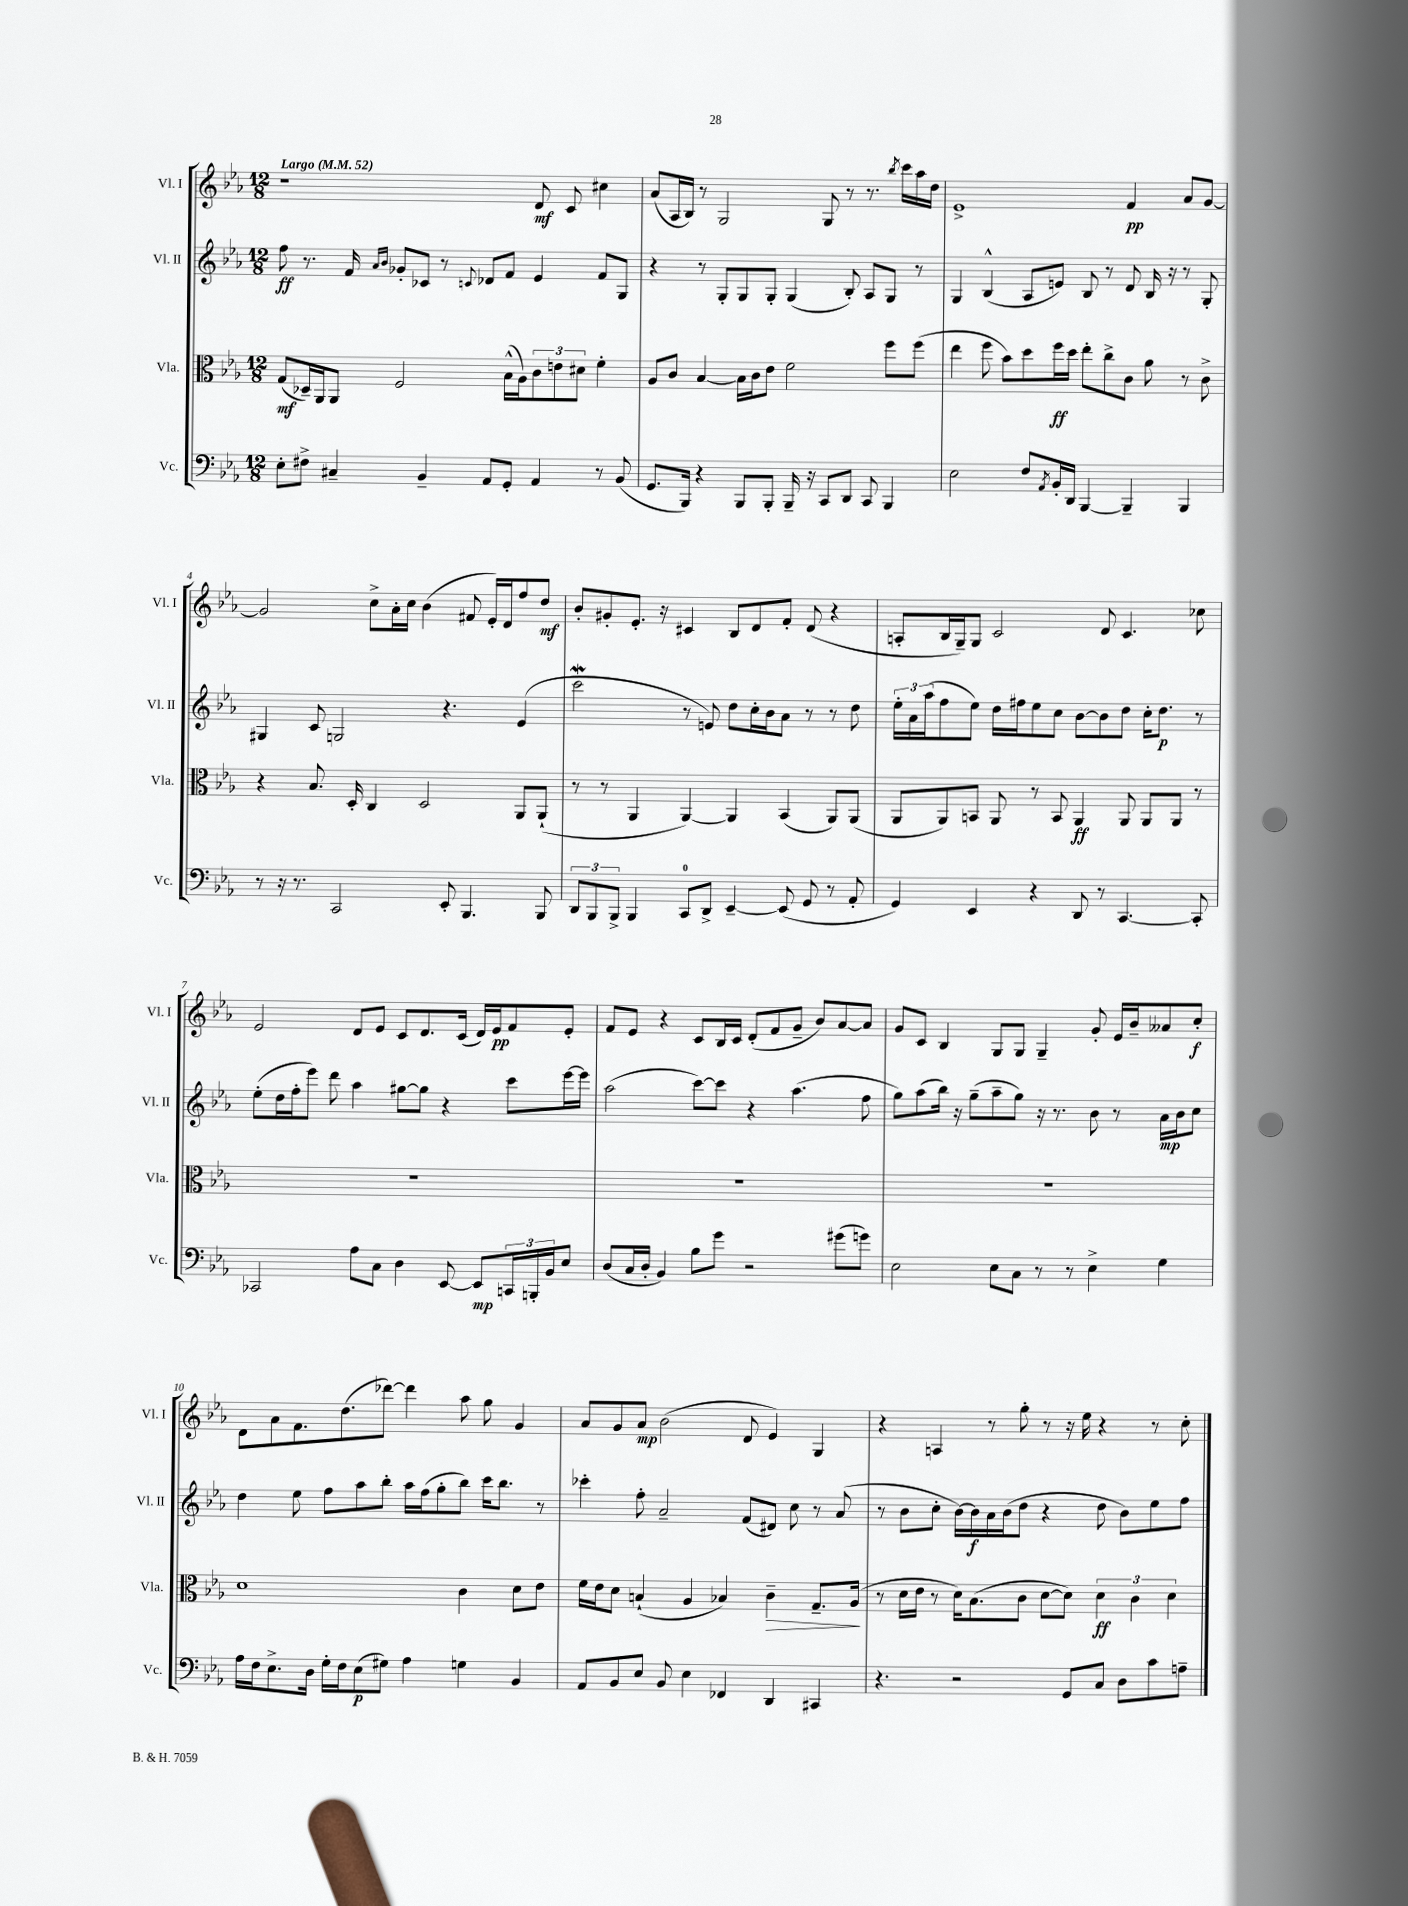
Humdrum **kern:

**kern	**kern	**kern	**kern
*staff4	*staff3	*staff2	*staff1
*clefF4	*clefC3	*clefG2	*clefG2
*k[b-e-a-]	*k[b-e-a-]	*k[b-e-a-]	*k[b-e-a-]
*M12/8	*M12/8	*M12/8	*M12/8
*MM52	*MM52	*MM52	*MM52
8E-'	(8G	8ff	1r
8F#^	16D-~)	8.r	.
.	16AA-	.	.
4C#~	8AA-	.	.
.	.	16f	.
.	.	16qqa-	.
.	.	16qqb-	.
.	2F	8g-'	.
4BB-~	.	8c-	.
.	.	8r	.
.	.	8qqc	.
8AA-	.	8d-	.
8GG'	(16B-^^	8f	.
.	16A-)	.	.
4AA-	12c	4e-	8d
.	12e	.	.
.	.	.	8c
.	12d#	.	.
8r	4f'	8f	4cc#
(8BB-	.	8G	.
=	=	=	=
8.GG	8A-	4r	(8a-
.	8c	.	16A-
16BBB-)	.	.	16B-)
4r	[4B-	8r	8r
.	.	8G'	2G
8BBB-	16B-]	8G	.
.	16c	.	.
8BBB-'	8e-	8G'	.
16BBB-~	2f	(4G	.
16r	.	.	.
8CC	.	.	8G
8DD	.	8B-')	8r
8CC	.	8A-	8.r
4BBB-	8ff	8G	.
.	.	.	8qbb-
.	.	.	16ccc
.	(8ff	8r	16aa-
.	.	.	16dd
=	=	=	=
2E-	4ee-	4G	1e-^
.	8ff	(4B-^^	.
.	8b-)	.	.
8F	8dd	8A-	.
8qAA-	.	.	.
16BB-'	16ff	8e)	.
16DD	16dd	.	.
[4BBB-	8ee-'	8B-	.
.	8cc^	8r	.
4BBB-~]	8c	8d	4f
.	8a-	16B-	.
.	.	16r	.
4BBB-	8r	8r	8a-
.	8c^	8G'	[8g
=	=	=	=
8r	4r	4G#	2g]
16r	.	.	.
8.r	.	.	.
.	8.B-	8c	.
2CC	.	2G	.
.	16D'	.	.
.	4C	.	8cc^
.	.	.	16a-'
.	.	.	16cc
.	2D	.	(4b-
8EE-'	.	4.r	.
4.BBB-	.	.	8f#
.	.	.	16e-')
.	.	.	16d
.	8AA-	(4e-	8ff
8BBB-	(8AA-`	.	8dd
=	=	=	=
12DD	8r	2ccc	8b-'
12BBB-	.	.	.
.	8r	.	8g#'
12BBB-^	.	.	.
4BBB-	4AA-	.	8.e-'
.	.	.	16r
8CC	[4AA-)	8r	4c#
8DD^	.	8e)	.
[4EE-~	4AA-]	8dd	8B-
.	.	16cc'	8d
.	.	16b-	.
(8EE-]	(4BB-	8a-	8f'
8GG	.	8r	(8d
8r	8AA-)	8r	4r
8AA-'	(8AA-	8dd	.
=	=	=	=
4GG)	8AA-	24ee-'	8A'
.	.	24a-	.
.	.	(24aa-	.
.	8AA-)	8ff	16B-
.	.	.	16G~)
4EE-	8BB	8ee-)	8G
.	8AA-	16dd	2c
.	.	16ff#	.
4r	8r	8ee-	.
.	8BB	8cc	.
8DD	4AA-	[8b-	.
8r	.	8b-]	8d
[4.CC	8AA-	8dd	4.c
.	8AA-	16cc'	.
.	.	8.dd	.
.	8AA-	.	.
8CC']	8r	8r	8cc-
=	=	=	=
2CC-	1.r	(8ee-'	2e-
.	.	16dd	.
.	.	16ff'	.
.	.	8eee-)	.
.	.	8ddd	.
8A-	.	4aa-	8d
8C	.	.	8e-
4D	.	[8gg#	8c
.	.	8gg#]	8.d
[8EE-	.	4r	.
.	.	.	(16c
8EE-]	.	.	16d)
.	.	.	16e-
24CC	.	8ccc	8f
24BBB'	.	.	.
24BB-	.	.	.
8E-	.	[16eee-	8e-'
.	.	16eee-]	.
=	=	=	=
(8D	1.r	(2aa-	8f
16C	.	.	8e-
16D'	.	.	.
4BB-)	.	.	4r
8B-	.	[8ccc)	8c
8g	.	8ccc]	16B-
.	.	.	16c
2r	.	4r	(8d'
.	.	.	8f
.	.	(4.aa-	8g~
.	.	.	8b-)
(8g#	.	.	[8a-
8g)	.	8ff	8a-]
=	=	=	=
2E-	1.r	8gg)	8g
.	.	(8aa-	8c
.	.	16bb-)	4B-
.	.	16r	.
.	.	(8gg~	.
8E-	.	8aa-~	8G
8C	.	8gg)	8G
8r	.	16r	4G~
.	.	8.r	.
8r	.	.	.
4E-^	.	8b-	8g'
.	.	8r	16e-
.	.	.	16b-~
4G	.	16a-	8a--
.	.	16b-	.
.	.	8cc	8cc'
=	=	=	=
16A-	1d	4dd	8d
16F	.	.	.
8.E-^	.	.	8a-
.	.	8ee-	8.f
16D	.	.	.
16G'	.	8ff	.
16F	.	.	(8.dd
(8E-	.	8aa-	.
8G#)	.	8bb-'	[8ddd-)
4A-	.	16aa-	4ddd-]
.	.	(16ff	.
.	.	8gg'	.
4G	4c	8bb-)	8aa-
.	.	16ccc	8gg
.	.	8.bb-	.
4BB-	8d	.	4g
.	8e-	8r	.
=	=	=	=
8AA-	16f	4ccc-'	8a-
.	16e-	.	.
8BB-	8d	.	8g
8E-	(4B`	8ff'	8a-
8BB-	.	2a-~	(2b-
4E-	4A-	.	.
4FF-	4B-)	.	.
.	.	(8f	8d
4DD	4c~	8d#)	4e-)
.	.	8cc	.
4CC#	8.G~	8r	4G
.	.	(8a-	.
.	(16A-	.	.
=	=	=	=
4.r	8r	8r	4r
.	16d	8b-	.
.	16e-	.	.
.	8r	8cc'	4A
2r	16d)	[16b-)	.
.	(8.B-	16b-]	.
.	.	16a-	8r
.	.	(16b-	.
.	8c	8dd	8gg'
.	[8d	4r	8r
8GG	8d])	.	16r
.	.	.	16ee-
8C	6d	8dd	4r
8D	.	8b-)	.
.	6c	.	.
8c	.	8ee-	8r
.	6d	.	.
8A~	.	8ff	8cc'
==	==	==	==
*-	*-	*-	*-
